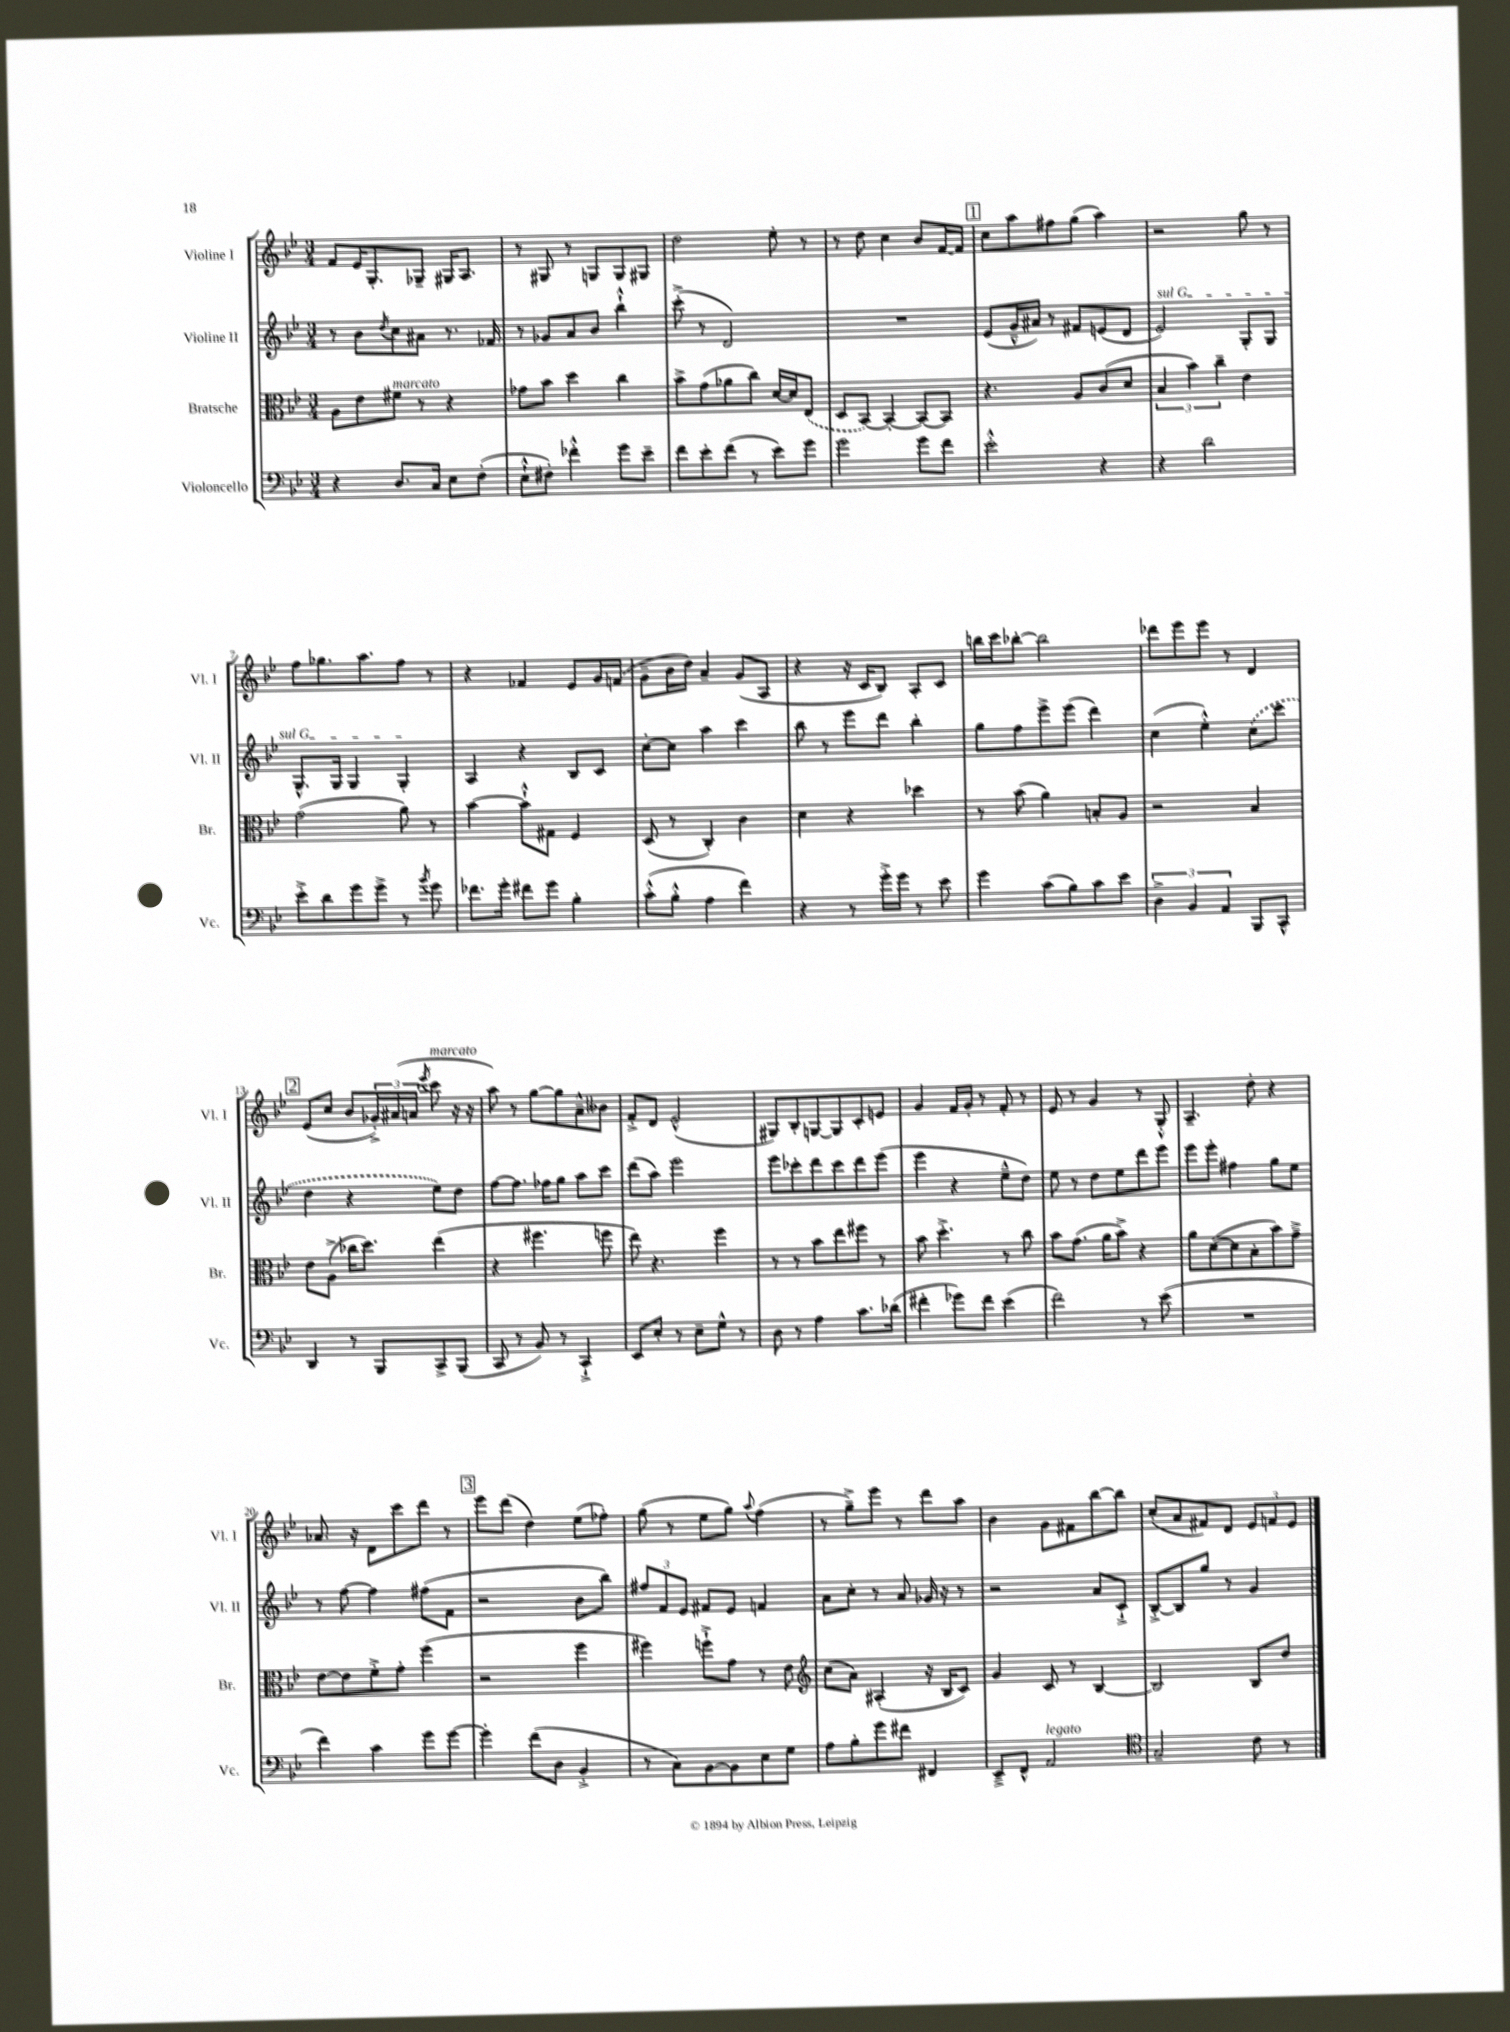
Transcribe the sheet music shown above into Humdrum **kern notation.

**kern	**kern	**kern	**kern
*part4	*part3	*part2	*part1
*staff4	*staff3	*staff2	*staff1
*I"Violoncello	*I"Bratsche	*I"Violine II	*I"Violine I
*I'Vc.	*I'Br.	*I'Vl. II	*I'Vl. I
*clefF4	*clefC3	*clefG2	*clefG2
*k[b-e-]	*k[b-e-]	*k[b-e-]	*k[b-e-]
*M3/4	*M3/4	*M3/4	*M3/4
=1	=1	=1	=1
4r	8A\L	8r	8f/L
.	8e-\	8b-\L	16e-/K
.	.	.	8.G'/
.	.	8qdd/	.
!	!LO:TX:a:i:t=marcato	!	!
8.D/L	8f#X\J	8cc\	.
.	8r	8a#X\J	8G-X~/J
16C/Jk	.	.	.
8E-\L	4r	8.r	16G#X/KL
.	.	.	8.A/J
(8F'\J	.	.	.
.	.	16f-X/	.
=2	=2	=2	=2
8E-`^^\L	8g-X\L	8r	8r
8F#X'\J)	8b-\J	8g-X/L	8G#X/
4f-X'^^\	4dd\	8a/	8r
.	.	8b-/J	8Gn/L
8g\L	4cc\	4bb-`^^\	8G/
8e-~\J	.	.	8G#X/J
=3	=3	=3	=3
8f\L	8b-^\L	(8ccc'^\	2dd\
8e-'\	(8g\	8r	.
(8f\J	8a-X\	2d/)	.
8r	8cc\J)	.	.
8e-\L)	[16d/LL	.	8ee-'\
.	16d/J]	.	.
8g\J	(8E-/J	.	8r
=4	=4	=4	=4
2g\	8D/L	2.r	8r
.	[8BB-/J)	.	8dd\
.	4BB-'/_	.	4cc\
8g\L	8BB-/L_	.	8b-/L
8f\J	8BB-/J]	.	[16f/L
.	.	.	16f/JJ]
!!LO:REH:place=s1:t=1
=5	=5	=5	=5
2e-'^^\	4.r	(8e-/L	8cc\L
.	.	16g~^^/L	8aa\
.	.	16a#X/JJ)	.
.	.	8r	8ff#X\
.	8A/L	8f#X/L	(8gg\J
4r	(8c/	(8en/	4aa\)
.	8d/J	8d/J	.
=6	=6	=6	=6
!	!	!LO:TX:a:i:t=sul G	!
4r	6B-/	2e-/)	2r
.	6b-\)	.	.
2d\	.	.	.
.	6cc~\	.	.
.	4e-\	8G'/L	8gg\
.	.	8G/J	8r
!!LO:LB:g=z
=7	=7	=7	=7
8e-'^\L	(2g\	8.G^^/L	8ff\L
8d\	.	.	8.gg-X\
.	.	16G/Jk	.
8g\	.	4G/	.
.	.	.	8.aa\
8g^\J	.	.	.
8r	8a\)	4G'/	8ff\J
8qb-/	.	.	.
8g\	8r	.	8r
=8	=8	=8	=8
8.f-X\L	[4b-\	4A/	4r
16g'\Jk	.	.	.
8f#X\L	8b-`^^\L]	4r	4f-X/
8g\J	8G#X\J	.	.
4B-'\	4F/	8B-/L	8e-/L
.	.	8c/J	16g/L
.	.	.	(16fn/JJ
=9	=9	=9	=9
(8c'^^\L	(8D/	[8cc'\L	8g~\L
8B-'^^\J	8r	8cc\J]	16b-\L
.	.	.	16dd\JJ)
4A\	4C'/)	4aa\	4a~/
4f\)	4c\	4ccc\	(8g/L
.	.	.	8A/J
=10	=10	=10	=10
4r	4d\	8bb-\	4r
.	.	8r	.
8r	4r	8eee-\L	16r
.	.	.	16c/KL
16g'^\LL	.	8ddd\J	8B-/J)
16g\JJ	.	.	.
8r	4dd-X\	4bb-'\	8A'/L
8e-\	.	.	8c/J
=11	=11	=11	=11
4g\	8r	8gg\L	16bbn\LL
.	.	.	16ccc\J
.	(8b-\	8ff\	[8bb-X'\J
(8c\L	4a\)	8eee-^\	2bb-\]
8B-\)	.	(8eee-\J	.
8c\	8Bn'/L	4ddd\)	.
8e-\J	8A/J	.	.
=12	=12	=12	=12
6D^\	2r	(4cc\	8ddd-X\L
.	.	.	8eee-\
6BB-/	.	.	.
.	.	4ee-'^^\)	8eee-\J
6AA/	.	.	.
.	.	.	8r
8BBB-/L	4B-/	(8cc\L	4d/
8CC^^/J	.	8ccc\J	.
!!LO:LB:g=z
!!LO:REH:place=s1:t=2
=13	=13	=13	=13
4DD/	8e-\L	4dd\	(8e-/L
.	(8A^\J	.	8cc/J
8r	16cc-X\KL	4r	8b-/L
.	8.dd\J)	.	.
8BBB-/L	.	.	24g-X'^/L)
.	.	.	(24a#X/
.	.	.	24an/JJ
.	.	.	8qeee-/
!	!	!	!LO:TX:a:i:t=marcato
8CC^/	(4ee-\	8ee-\L)	8ccc\
(8BBB-/J	.	8dd\J	16r
.	.	.	16r
=14	=14	=14	=14
8CC/	4r	[8ff\L	8aa\)
8r	.	8.ff\J]	8r
8BB-/)	4.ff#X\	.	[8gg\L
.	.	16ff-X\KL	.
8r	.	8gg\J	8gg\]
4CC`^/	.	8aa\L	8a~^^\
.	8ffn\	8ccc\J	8b--X\J
=15	=15	=15	=15
8EE-/L	8ee-\)	(8ddd\L	8f'^/L
8E-'/J	4.r	8aa\J)	8d/J
8r	.	2eee-\	(2e-^^/
8E-~\L	.	.	.
8G^^\J	4ff\	.	.
8r	.	.	.
=16	=16	=16	=16
8D\	8r	8eee-\L	8G#X/L)
8r	8r	8ccc-X'\	8B-'/
4A\	8b-\L	8ddd\	[8Gn/
.	8ee-\	8ccc-\	8G/]
8.c\L	8ff#X\J	8ddd\	8c'/
.	8r	(8eee-\J	8en/J
(16d-X\Jk	.	.	.
=17	=17	=17	=17
4f#X'\	8b-\	4eee-\	4g/
.	4.dd'^\	.	.
8g-X\L)	.	4r	16f/LL
.	.	.	16g'/JJ
8f#\J	.	.	8r
(4e-\	8r	8ee-~^^\L	8f'/
.	8cc\	8dd\J)	8r
=18	=18	=18	=18
2f\)	8b-\L	8ee-\	8e-/
.	(8.g\J	8r	8r
.	.	8dd\L	4g/
.	16a\KL	.	.
.	8b-^\J)	8ee-\	.
8r	4r	8ddd\	8r
(8e-\	.	8eee-\J	8G'^^/
=19	=19	=19	=19
2.r	8a\L	8eee-\L	4.A~/
.	([8d\	8eee-'\J	.
.	8d\]	4ff#X\	.
.	8B-'\	.	8dd'\
.	8b-\)	8gg\L	4r
.	8g~^\J	8ee-\J	.
!!LO:LB:g=z
=20	=20	=20	=20
4f\)	[8e-\L	8r	8.a-X/
.	8e-\]	[8ff\	.
.	.	.	16r
4c\	8f'^\	4ff\]	8d\L
.	8g'\J	.	8ccc\
8g\L	(4ff\	(8ff#X\L	8ddd\J
[8g\J	.	8f\J	8r
!!LO:REH:place=s1:t=3
=21	=21	=21	=21
4g'\]	2r	2r	8eee-\L
.	.	.	(8ddd\J
(8f\L	.	.	4dd\)
8D\J	.	.	.
4BB-'^/	4ff\	8b-\L	(8ee-\L
.	.	8bb-\J)	8ff-X'\J)
=22	=22	=22	=22
8r	4ff#X\)	12ff#X/L	(8gg\
.	.	12f/	.
8C\L)	.	.	8r
.	.	12e-/J	.
[8BB-\	8ffn`^\L	8f#X/L	8ee-\L
8BB-\]	8g\J	8e-/J	8gg\J)
.	.	.	8qqaa/
8E-\	8r	4fn/	(4ff\
8G\J	8e-\	.	.
=23	=23	=23	=23
*	*clefG2	*	*
8A\L	(8cc\L	8a\L	8r
8B-'\	8a\J)	8cc'\J	8gg~^\L)
8g\	(4A#X'/	8r	8eee-\J
8f#X\J	.	8a/	8r
4FF#X/	16r	16g-X/	8ddd\L
.	16B-/KL	16r	.
.	8c/J)	8r	8aa\J
=24	=24	=24	=24
8EE-~^/L	4g/	2r	4b-\
8FF^^/J	.	.	.
!LO:TX:a:i:t=legato	!	!	!
2AA/	8c/	.	8g\L
.	8r	.	8f#X\
.	[4B-/	8a/L	[8bb-\
.	.	8c`^/J	8bb-\J]
=25	=25	=25	=25
*clefC4	*	*	*
2G~/	2B-/]	[8B-'^/L	(8cc'/L
.	.	8B-/]	8a/
.	.	8gg/J	8f#X/)
.	.	8r	8d/J
8c\	8B-/L	4g/	12e-/L
.	.	.	12fn/
8r	8dd/J	.	.
.	.	.	12e-/J
==	==	==	==
*-	*-	*-	*-
